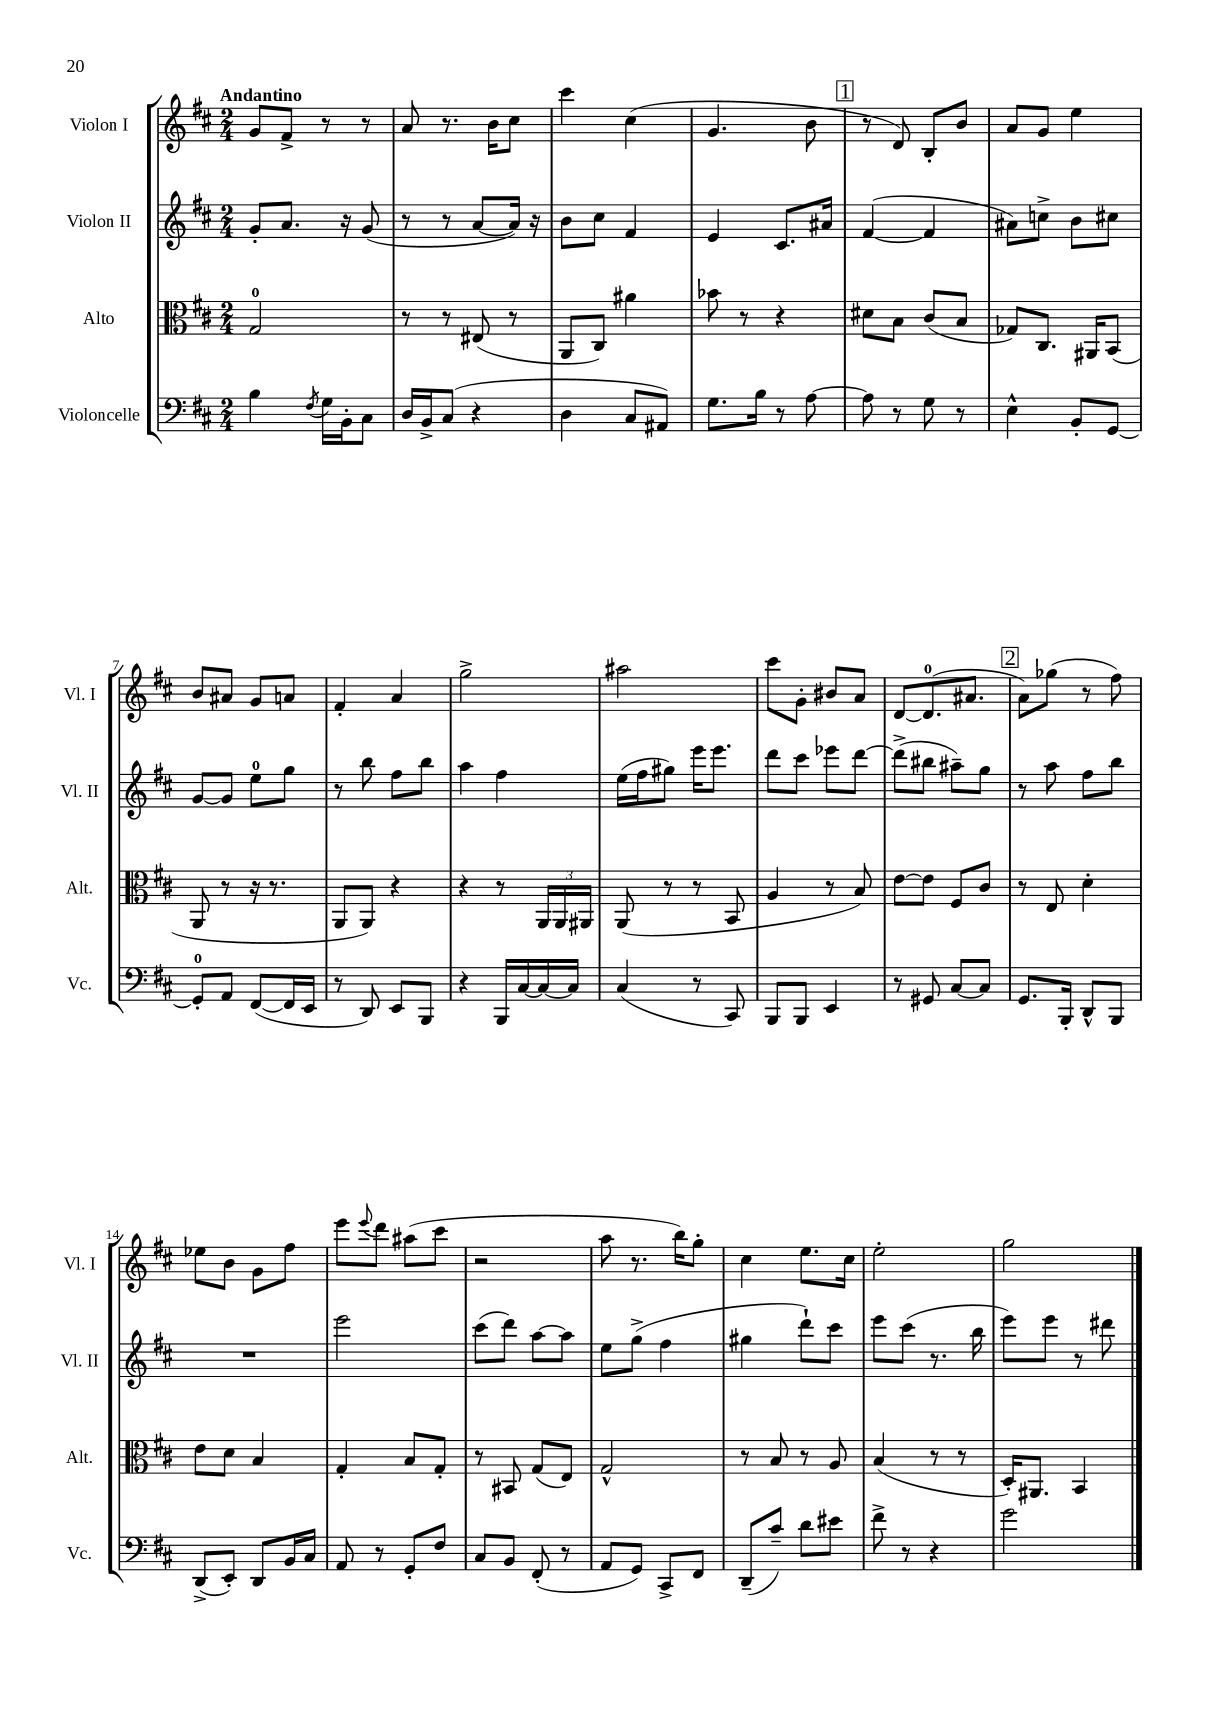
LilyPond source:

<<
\new StaffGroup <<
\new Staff = "s0" \with { instrumentName = "Violon I" shortInstrumentName = "Vl. I" } {
    \clef treble \key d \major \numericTimeSignature \time 2/4 \tempo "Andantino"
    g'8 fis'8-> r8 r8 |
    a'8 r8. b'16 cis''8 |
    cis'''4 cis''4( |
    g'4. b'8 |
    \mark \markup { \box "1" } r8 d'8) b8-. b'8 |
    a'8 g'8 e''4 |
    b'8 ais'8 g'8 a'8 |
    fis'4-. a'4 |
    g''2-> |
    ais''2 |
    cis'''8 g'8-. bis'8 a'8 |
    d'8~ d'8.-0( ais'8. |
    \mark \markup { \box "2" } a'8) ges''8( r8 fis''8) |
    ees''8 b'8 g'8 fis''8 |
    e'''8 \appoggiatura { e'''8 } d'''8 ais''8( cis'''8 |
    r2 |
    a''8 r8. b''16) g''8-. |
    cis''4 e''8. cis''16 |
    e''2-. |
    g''2 \bar "|." |
}
\new Staff = "s1" \with { instrumentName = "Violon II" shortInstrumentName = "Vl. II" } {
    \clef treble \key d \major \numericTimeSignature \time 2/4
    g'8-. a'8. r16 g'8( |
    r8 r8 a'8~ a'16) r16 |
    b'8 cis''8 fis'4 |
    e'4 cis'8. ais'16 |
    \mark \markup { \box "1" } fis'4~( fis'4 |
    ais'8) c''8-> b'8 cis''8 |
    g'8~ g'8 e''8-0 g''8 |
    r8 b''8 fis''8 b''8 |
    a''4 fis''4 |
    e''16( fis''16 gis''8) e'''16 e'''8. |
    d'''8 cis'''8 ees'''8 d'''8~ |
    d'''8->( bis''8 ais''8--) g''8 |
    \mark \markup { \box "2" } r8 a''8 fis''8 b''8 |
    R2 |
    e'''2 |
    cis'''8( d'''8) a''8~ a''8 |
    e''8 g''8->( fis''4 |
    gis''4 d'''8-!) cis'''8 |
    e'''8 cis'''8( r8. b''16 |
    e'''8) e'''8 r8 dis'''8 \bar "|." |
}
\new Staff = "s2" \with { instrumentName = "Alto" shortInstrumentName = "Alt." } {
    \clef alto \key d \major \numericTimeSignature \time 2/4
    g2-0 |
    r8 r8 eis8( r8 |
    a,8 cis8) ais'4 |
    bes'8 r8 r4 |
    \mark \markup { \box "1" } dis'8 b8 cis'8( b8 |
    ges8) cis8. ais,16 b,8( |
    a,8 r8 r16 r8. |
    a,8 a,8) r4 |
    r4 r8 \tuplet 3/2 { a,16 a,16 ais,16 } |
    a,8( r8 r8 b,8 |
    a4 r8 b8) |
    e'8~ e'8 fis8 cis'8 |
    \mark \markup { \box "2" } r8 e8 d'4-. |
    e'8 d'8 b4 |
    g4-. b8 g8-. |
    r8 bis,8 g8( e8) |
    g2-^ |
    r8 b8 r8 a8 |
    b4( r8 r8 |
    d16-.) ais,8. b,4 \bar "|." |
}
\new Staff = "s3" \with { instrumentName = "Violoncelle" shortInstrumentName = "Vc." } {
    \clef bass \key d \major \numericTimeSignature \time 2/4
    b4 \acciaccatura { fis8 } g16 b,16-. cis8 |
    d16 b,16-> cis8( r4 |
    d4 cis8 ais,8) |
    g8. b16 r8 a8~ |
    \mark \markup { \box "1" } a8 r8 g8 r8 |
    e4-^ b,8-. g,8~ |
    g,8-0-. a,8 fis,8~( fis,16 e,16 |
    r8 d,8) e,8 b,,8 |
    r4 b,,16 cis16~ cis16~ cis16 |
    cis4( r8 cis,8) |
    b,,8 b,,8 e,4 |
    r8 gis,8 cis8~ cis8 |
    \mark \markup { \box "2" } g,8. b,,16-. d,8-^ b,,8 |
    d,8->( e,8-.) d,8 b,16 cis16 |
    a,8 r8 g,8-. fis8 |
    cis8 b,8 fis,8-.( r8 |
    a,8 g,8) cis,8-> fis,8 |
    d,8--( cis'8--) d'8 eis'8 |
    fis'8-> r8 r4 |
    g'2 \bar "|." |
}
>>
>>
